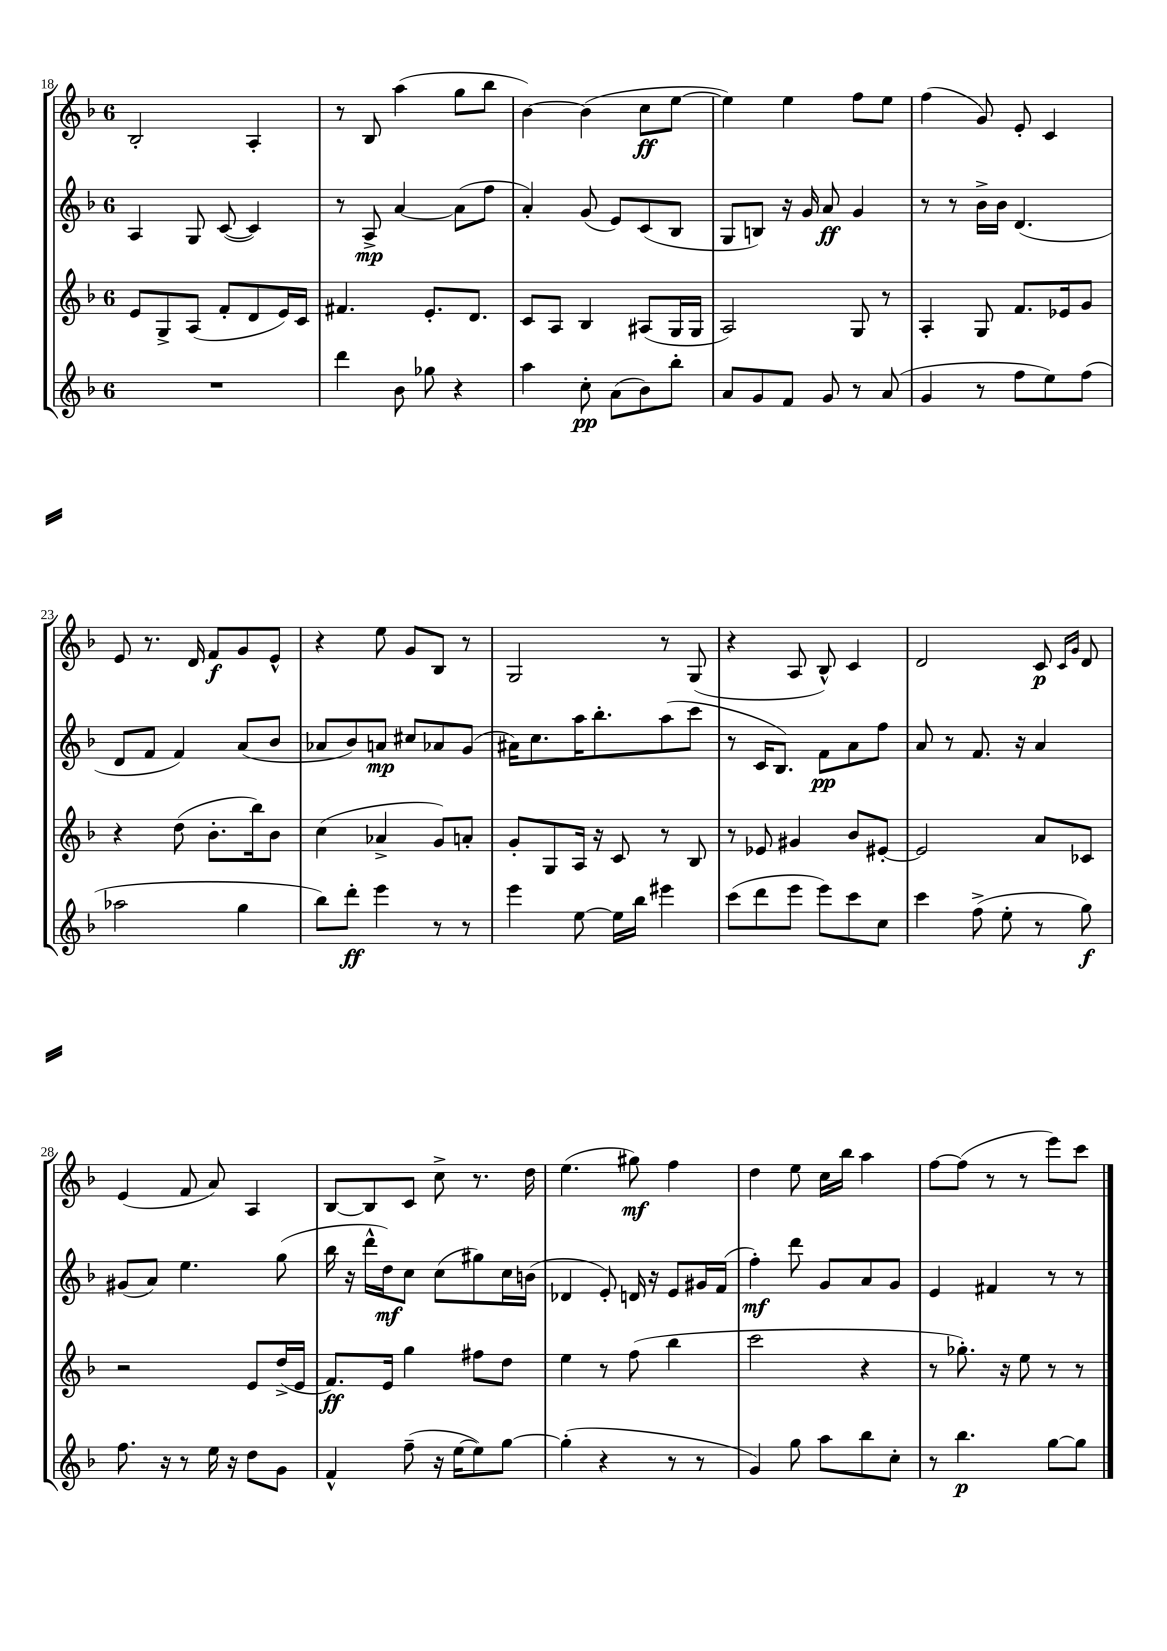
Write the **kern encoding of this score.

**kern	**kern	**kern	**kern
*staff4	*staff3	*staff2	*staff1
*clefG2	*clefG2	*clefG2	*clefG2
*k[b-]	*k[b-]	*k[b-]	*k[b-]
*M6/8	*M6/8	*M6/8	*M6/8
2.r	8e	4A	2B-'
.	8G^	.	.
.	(8A	8G	.
.	8f'	([8c	.
.	8d	4c])	4A'
.	16e)	.	.
.	16c	.	.
=	=	=	=
4ddd	4.f#	8r	8r
.	.	8A^	8B-
8b-	.	[4a	(4aa
8gg-	8.e'	.	.
4r	.	(8a]	8gg
.	8.d	.	.
.	.	8ff	8bb-
=	=	=	=
4aa	8c	4a')	[4b-)
.	8A	.	.
8cc'	4B-	(8g	(4b-]
(8a	.	8e)	.
8b-)	(8A#	(8c	8cc
8bb-'	16G	8B-	[8ee
.	16G	.	.
=	=	=	=
8a	2A)	8G	4ee])
8g	.	8B)	.
8f	.	16r	4ee
.	.	16g	.
8g	.	8a	.
8r	8G	4g	8ff
(8a	8r	.	8ee
=	=	=	=
4g	4A'	8r	(4ff
.	.	8r	.
8r	8G	16b-^	8g)
.	.	16b-	.
8ff	8.f	(4.d	8e'
8ee)	.	.	4c
.	16e-	.	.
(8ff	8g	.	.
=	=	=	=
2aa-	4r	8d	8e
.	.	8f	8.r
.	(8dd	4f)	.
.	.	.	16d
.	8.b-'	.	8f
4gg	.	(8a	8g
.	16bb-)	.	.
.	8b-	8b-	8e^^
=	=	=	=
8bb-)	(4cc	8a-	4r
8ddd'	.	8b-)	.
4eee	4a-^	8a	8ee
.	.	8cc#	8g
8r	8g)	8a-	8B-
8r	8a'	(8g	8r
=	=	=	=
4eee	8g'	16a#)	2G
.	.	8.cc	.
.	8G	.	.
[8ee	16A	16aa	.
.	16r	8.bb-'	.
16ee]	8c	.	.
16bb-	.	.	.
4eee#	8r	(8aa	8r
.	8B-	8ccc	(8G
=	=	=	=
(8ccc	8r	8r	4r
8ddd	8e-	16c	.
.	.	8.B-)	.
8eee	4g#	.	8A
8eee)	.	8f	8B-^^)
8ccc	8b-	8a	4c
8cc	[8e#'	8ff	.
=	=	=	=
4ccc	2e#]	8a	2d
.	.	8r	.
(8ff^	.	8.f	.
8ee'	.	.	.
.	.	16r	.
8r	8a	4a	8c
.	.	.	16qqc
.	.	.	16qqg
8gg)	8c-	.	8d
=	=	=	=
8.ff	2r	(8g#	(4e
.	.	8a)	.
16r	.	.	.
8r	.	4.ee	8f
16ee	.	.	8a)
16r	.	.	.
8dd	8e	.	4A
8g	(16dd^	(8gg	.
.	16e	.	.
=	=	=	=
4f^^	8.f)	16bb-	[8B-
.	.	16r	.
.	.	16ddd^^	8B-]
.	16e	16dd)	.
(8ff~	4gg	8cc	8c
16r	.	(8cc	8cc^
[16ee	.	.	.
8ee])	8ff#	8gg#)	8.r
[8gg	8dd	16cc	.
.	.	(16b	16dd
=	=	=	=
(4gg']	4ee	4d-	(4.ee
4r	8r	8e')	.
.	(8ff	16d	8gg#)
.	.	16r	.
8r	4bb-	8e	4ff
8r	.	16g#	.
.	.	(16f	.
=	=	=	=
4g)	2ccc	4ff')	4dd
8gg	.	8ddd	8ee
8aa	.	8g	16cc
.	.	.	16bb-
8bb-	4r	8a	4aa
8cc'	.	8g	.
=	=	=	=
8r	8r	4e	[8ff
4.bb-	8.gg-')	.	(8ff]
.	.	4f#	8r
.	16r	.	.
.	8ee	.	8r
[8gg	8r	8r	8eee)
8gg]	8r	8r	8ccc
==	==	==	==
*-	*-	*-	*-
